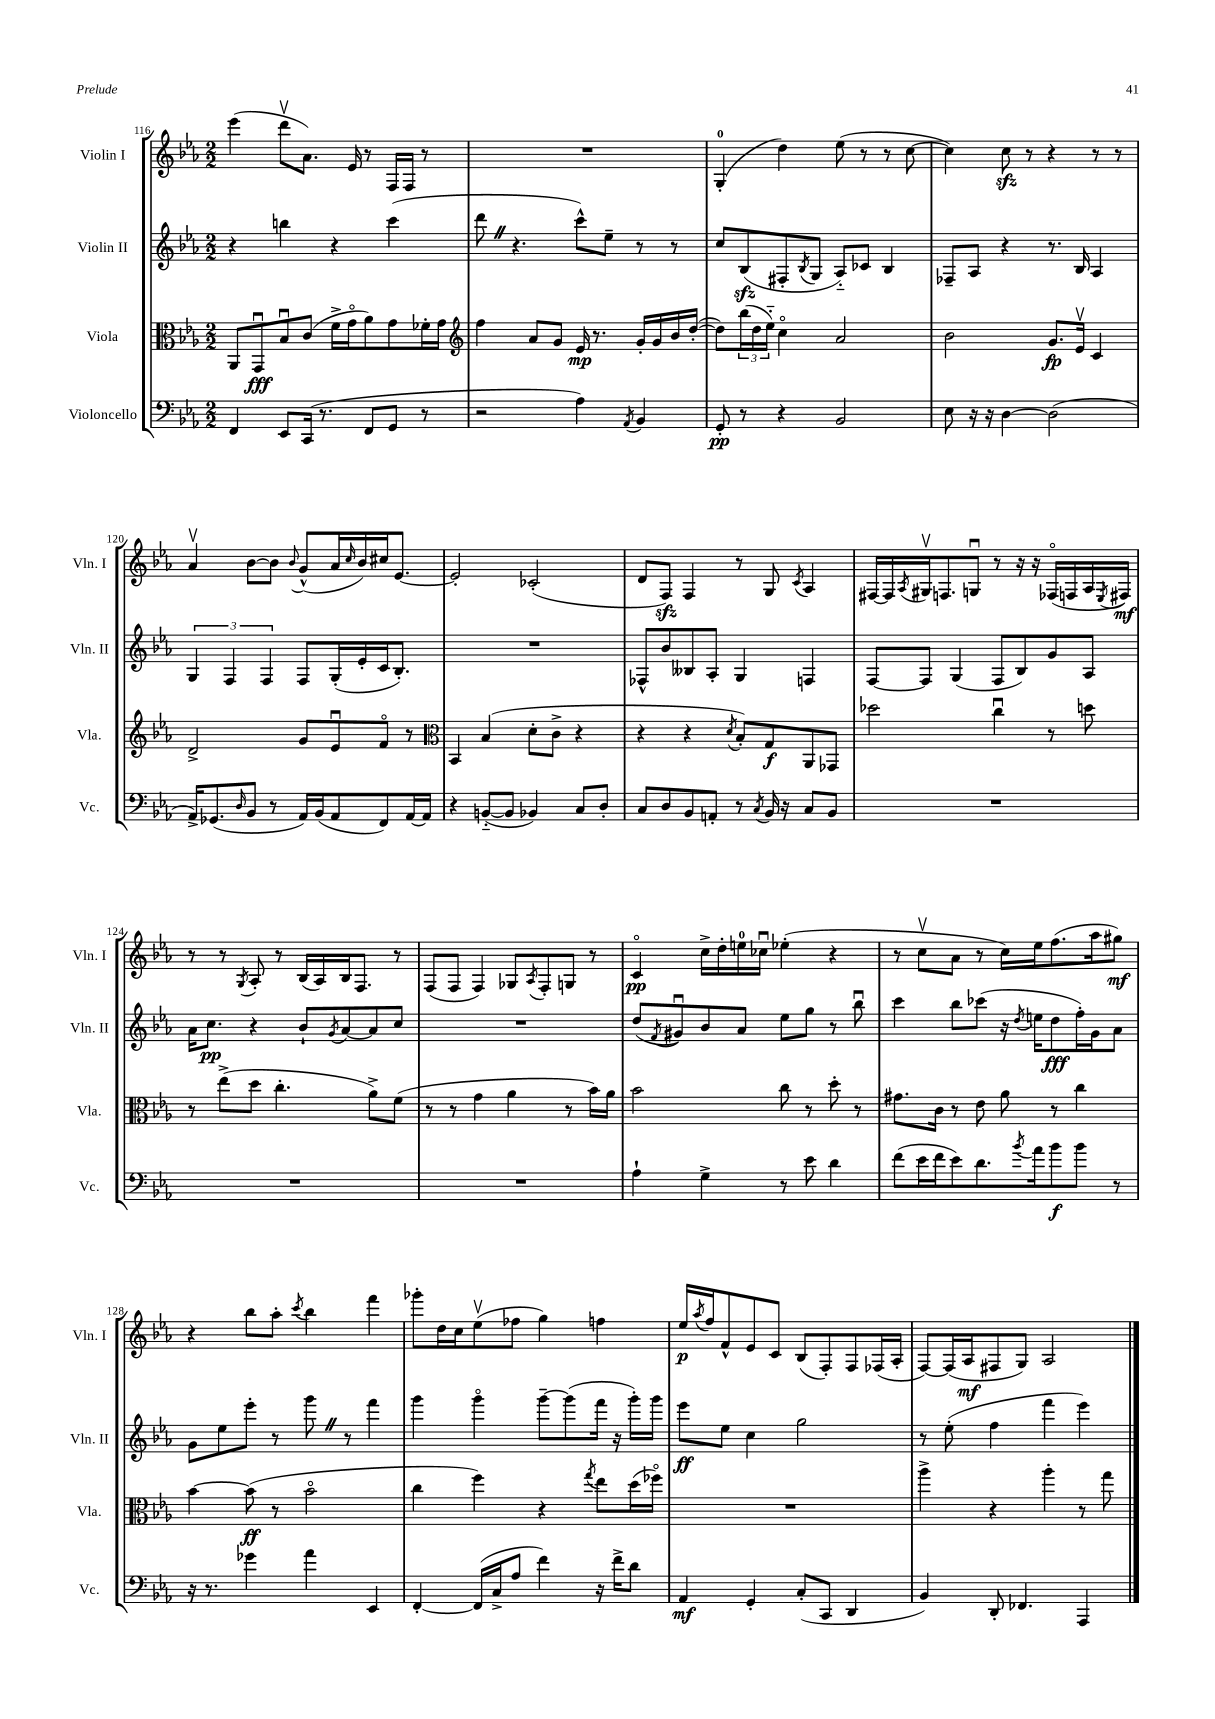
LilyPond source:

<<
\new StaffGroup <<
\new Staff = "s0" \with { instrumentName = "Violin I" shortInstrumentName = "Vln. I" } {
    \clef treble \key ees \major \numericTimeSignature \time 2/2
    ees'''4( d'''8\upbow aes'8.) ees'16 r8 f16 f16 r8 |
    R1 |
    g4-0-.( d''4) ees''8( r8 r8 c''8~ |
    c''4) c''8\sfz r8 r4 r8 r8 |
    aes'4\upbow bes'8~ bes'8 \appoggiatura { bes'8 } g'8-^( aes'16 \grace { c''16 } bes'16) cis''16 ees'8.~ |
    ees'2-. ces'2-.( |
    d'8 f8\sfz) f4 r8 g8 \acciaccatura { c'8 } aes4 |
    fis16~ fis16 \acciaccatura { aes8 } gis16\upbow f8. g8\downbow r8 r16 r16 fes16\flageolet( f16 aes16 \acciaccatura { ees8 } fis16\mf) |
    r8 r8 \acciaccatura { g8 } aes8-. r8 bes16( aes16) bes16 f8. r8 |
    f8( f8 f4) ges8 \acciaccatura { aes8 } f8-. g8 r8 |
    c'4\flageolet\pp c''16-> d''16-. e''16-0 ces''16\downbow ees''4-.( r4 |
    r8 c''8\upbow aes'8 r8 c''16) ees''16 f''8.( aes''16 gis''8\mf) |
    r4 bes''8 aes''8-. \acciaccatura { c'''8 } bes''4 f'''4 |
    ges'''8-. d''16 c''16 ees''8\upbow( fes''8 g''4) f''4 |
    ees''16\p \acciaccatura { aes''8 } f''16 f'8-^ ees'8 c'8 bes8( f8-.) f8 fes16( aes16-. |
    f8~) f16( aes16\mf fis8 g8) aes2 \bar "|." |
}
\new Staff = "s1" \with { instrumentName = "Violin II" shortInstrumentName = "Vln. II" } {
    \clef treble \key ees \major \numericTimeSignature \time 2/2
    r4 b''4 r4 c'''4( |
    d'''8 \once \override BreathingSign.text = \markup { \musicglyph "scripts.caesura.straight" } \breathe r4. c'''8-^) ees''8-- r8 r8 |
    c''8 bes8\sfz( fis8-. \acciaccatura { bes8 } g8 aes8-_) ces'8 bes4 |
    fes8-- aes8 r4 r8. bes16 aes4 |
    \tuplet 3/2 { g4 f4 f4 } f8 g16-.( ees'16-. c'16 bes8.-.) |
    R1 |
    fes8-^ bes'8 beses8 aes8-. g4 f4 |
    f8~ f8 g4( f8 bes8) g'8 aes8 |
    aes'16 c''8.\pp r4 bes'8-! \acciaccatura { g'8 } aes'8~ aes'8 c''8 |
    R1 |
    d''8( \acciaccatura { f'8 } gis'8\downbow) bes'8 aes'8 ees''8 g''8 r8 bes''8\downbow |
    c'''4 bes''8 ces'''8( r16 \acciaccatura { d''8 } e''16 d''8\fff f''16-.) g'16 aes'8 |
    g'8 ees''8 ees'''8-. r8 g'''8 \once \override BreathingSign.text = \markup { \musicglyph "scripts.caesura.straight" } \breathe r8 f'''4 |
    g'''4 g'''4\flageolet g'''8~-- g'''8( f'''16 r16 g'''16-.) g'''16 |
    ees'''8\ff ees''8 c''4 g''2 |
    r8 ees''8-.( f''4 f'''4 ees'''4) \bar "|." |
}
\new Staff = "s2" \with { instrumentName = "Viola" shortInstrumentName = "Vla." } {
    \clef alto \key ees \major \numericTimeSignature \time 2/2
    aes,8 g,8\downbow\fff bes8\downbow c'8( f'16-> g'16\flageolet aes'8) g'8 fes'16-. g'16 |
    \clef treble f''4 aes'8 g'8 ees'16\mp r8. g'16-. g'16 bes'16 d''16~-.( |
    d''8) \tuplet 3/2 { bes''16( d''16 ees''16-_) } c''4\flageolet aes'2 |
    bes'2 g'8.\fp ees'16\upbow c'4 |
    d'2-> g'8 ees'8\downbow f'8\flageolet r8 |
    \clef alto bes,4 bes4( d'8-. c'8-> r4 |
    r4 r4 \acciaccatura { d'8 } bes8-.) g8\f aes,8 ges,8 |
    des''2 c''4\downbow r8 d''8 |
    r8 ees''8->( d''8 c''4.-. aes'8->) f'8( |
    r8 r8 g'4 aes'4 r8 bes'16) aes'16 |
    bes'2 c''8 r8 d''8-. r8 |
    gis'8. c'16 r8 ees'8 aes'8 r8 c''4 |
    bes'4~ bes'8\ff( r8 bes'2\flageolet |
    c''4 f''4) r4 \acciaccatura { g''8 } ees''8 d''16( fes''16\flageolet) |
    R1 |
    aes''4-> r4 aes''4-. r8 g''8 \bar "|." |
}
\new Staff = "s3" \with { instrumentName = "Violoncello" shortInstrumentName = "Vc." } {
    \clef bass \key ees \major \numericTimeSignature \time 2/2
    f,4 ees,8 c,16( r8. f,8 g,8 r8 |
    r2 aes4) \acciaccatura { aes,8 } bes,4 |
    g,8-.\pp r8 r4 bes,2 |
    ees8 r16 r16 d4~ d2( |
    aes,16->) ges,8.( \grace { d16 } bes,8 r8 aes,16) bes,16( aes,8 f,8) aes,16~ aes,16 |
    r4 b,8~-_( b,8 bes,4) c8 d8-. |
    c8 d8 bes,8 a,8-. r8 \acciaccatura { c8 } bes,16 r16 c8 bes,8 |
    R1 |
    R1 |
    R1 |
    aes4-! g4-> r8 ees'8 d'4 |
    f'8( ees'16 f'16 ees'8) d'8. \acciaccatura { bes'8 } aes'16 bes'8\f bes'8 r8 |
    r16 r8. ges'4 aes'4 ees,4 |
    f,4~-. f,16( c16-> aes8 f'4) r16 f'16-> d'8 |
    aes,4\mf g,4-. c8-.( c,8 d,4 |
    bes,4) d,8-. fes,4. aes,,4 \bar "|." |
}
>>
>>
\layout { \context { \Score currentBarNumber = #116 } }
